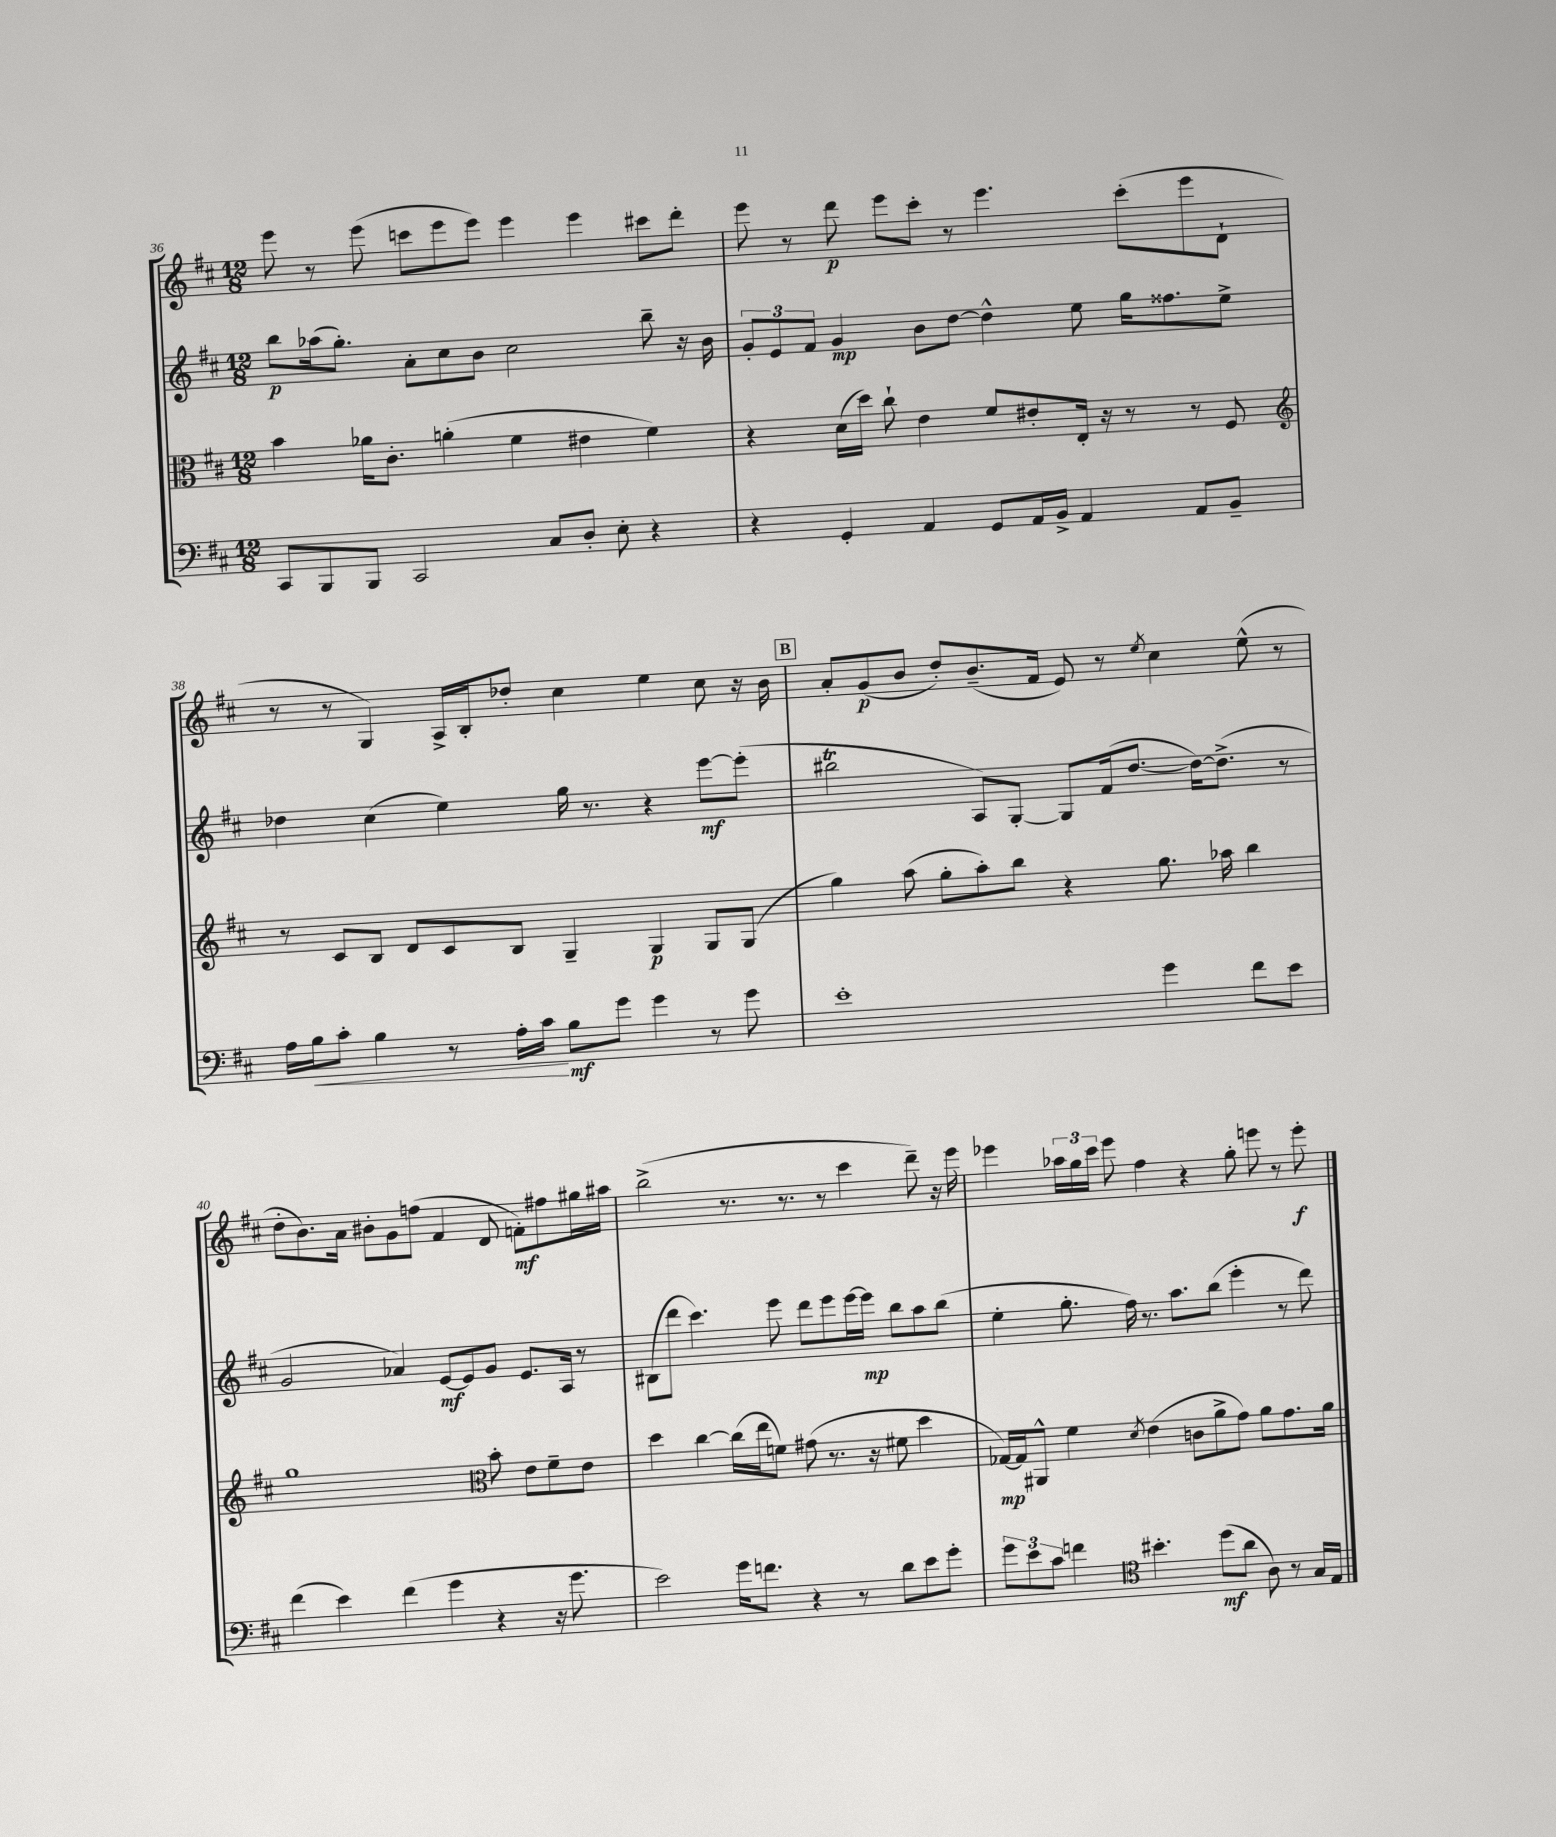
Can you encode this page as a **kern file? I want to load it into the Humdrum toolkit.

**kern	**kern	**kern	**kern
*staff4	*staff3	*staff2	*staff1
*clefF4	*clefC3	*clefG2	*clefG2
*k[f#c#]	*k[f#c#]	*k[f#c#]	*k[f#c#]
*M12/8	*M12/8	*M12/8	*M12/8
8CC#	4b	8bb	8eee
8BBB	.	(16aa-	8r
.	.	8.gg')	.
8BBB	16a-	.	(8eee
.	8.c#'	.	.
2CC#	.	8a'	8ccc
.	(4a'	8cc#	8eee
.	.	8b	8eee)
.	4f#	2cc#	4eee
8C#	.	.	.
8D'	4e#	.	4eee
8E'	.	.	.
4r	4f#)	8bb~	8ccc#
.	.	16r	8ddd'
.	.	16b	.
=	=	=	=
4r	4r	12g'	8eee
.	.	12e	.
.	.	.	8r
.	.	12f#	.
4GG'	(16d	4g	8ddd
.	16dd)	.	.
.	8cc#`	.	8eee
4AA	4e	8b	8ccc#'
.	.	[8dd	8r
8GG	8f#	4dd^^]	4.eee
16AA	8e#'	.	.
16BB^	.	.	.
4AA	16E'	8ee	.
.	16r	.	.
.	8r	16gg	(8ccc#'
.	.	8.ff##	.
8AA	8r	.	8eee
8BB~	8F#	8ee^	8d`
=	=	=	=
*	*clefG2	*	*
16A	8r	4dd-	8r
16B	.	.	.
8c#'	8c#	.	8r
4B	8B	(4cc#	4G)
.	8d	.	.
8r	8c#	4ee)	16A^
.	.	.	16B'
16A'	8B	.	8dd-'
16c#	.	.	.
8B	4G~	16gg	4cc#
.	.	8.r	.
8g	.	.	.
4g	4G	4r	4ee
8r	8G	[8eee	8cc#
8g	(8G	(8eee']	16r
.	.	.	16b
=	=	=	=
1e'	4gg)	2bb#	8a'
.	.	.	(8g
.	(8aa	.	8b
.	8gg'	.	8dd')
.	8aa')	8A)	(8.b~
.	8bb	[8G'	.
.	.	.	16f#
.	4r	8G]	8e)
.	.	(16f#	8r
.	.	[8.dd	.
.	.	.	8qee
4g	8.gg	.	4cc#
.	.	16dd_)	.
.	16aa-	(8.dd^]	.
8f#	4bb	.	(8ee^^
8e	.	8r	8r
=	=	=	=
(4f#	1gg	2g	8dd'
.	.	.	8.b)
4e)	.	.	.
.	.	.	16a
.	.	.	8b#'
(4f#	.	4a-)	8g
.	.	.	(8ff
4g	.	[8e	4f#
.	.	8e]	.
*	*clefC3	*	*
4r	8b'	8g	8d
.	8e	8.e	8f')
16r	8f#~	.	8ff#
8.g	.	16A	.
.	8e	8r	16gg#
.	.	.	16aa#
=	=	=	=
2e)	4dd	(8B#	(2bb^
.	.	8ddd	.
.	[4cc#	4.ccc#)	.
16g	(16cc#]	.	8.r
8.f	16ee	.	.
.	8f)	8eee	.
.	.	.	8.r
4r	(8g#	8ddd	.
.	8.r	8eee	8r
8r	.	[16eee	4ccc#
.	16r	16eee]	.
8d	8f#	8bb	.
8e	4dd	8aa	8ddd~)
8g'	.	(8bb	16r
.	.	.	16eee
=	=	=	=
12g	[16G-)	4ee'	4eee-
.	16G-]	.	.
12e	.	.	.
.	8AA#^^	.	.
12c#	.	.	.
4f	4f#	8.gg'	24aa-
.	.	.	24gg
.	.	.	24ccc#
.	.	.	8eee-
.	.	16ff#)	.
*clefC4	*	*	*
.	8qd	.	.
4.b#'	(4e	8.r	4ff#
.	.	8.aa	.
.	8c	.	4r
(8dd	8a^	(8bb	.
8a	8g)	4eee'	8gg'
8A)	8a	.	8eee
8r	8.g	8r	8r
16G	.	8ddd)	8eee'
16E	16a	.	.
==	==	==	==
*-	*-	*-	*-
